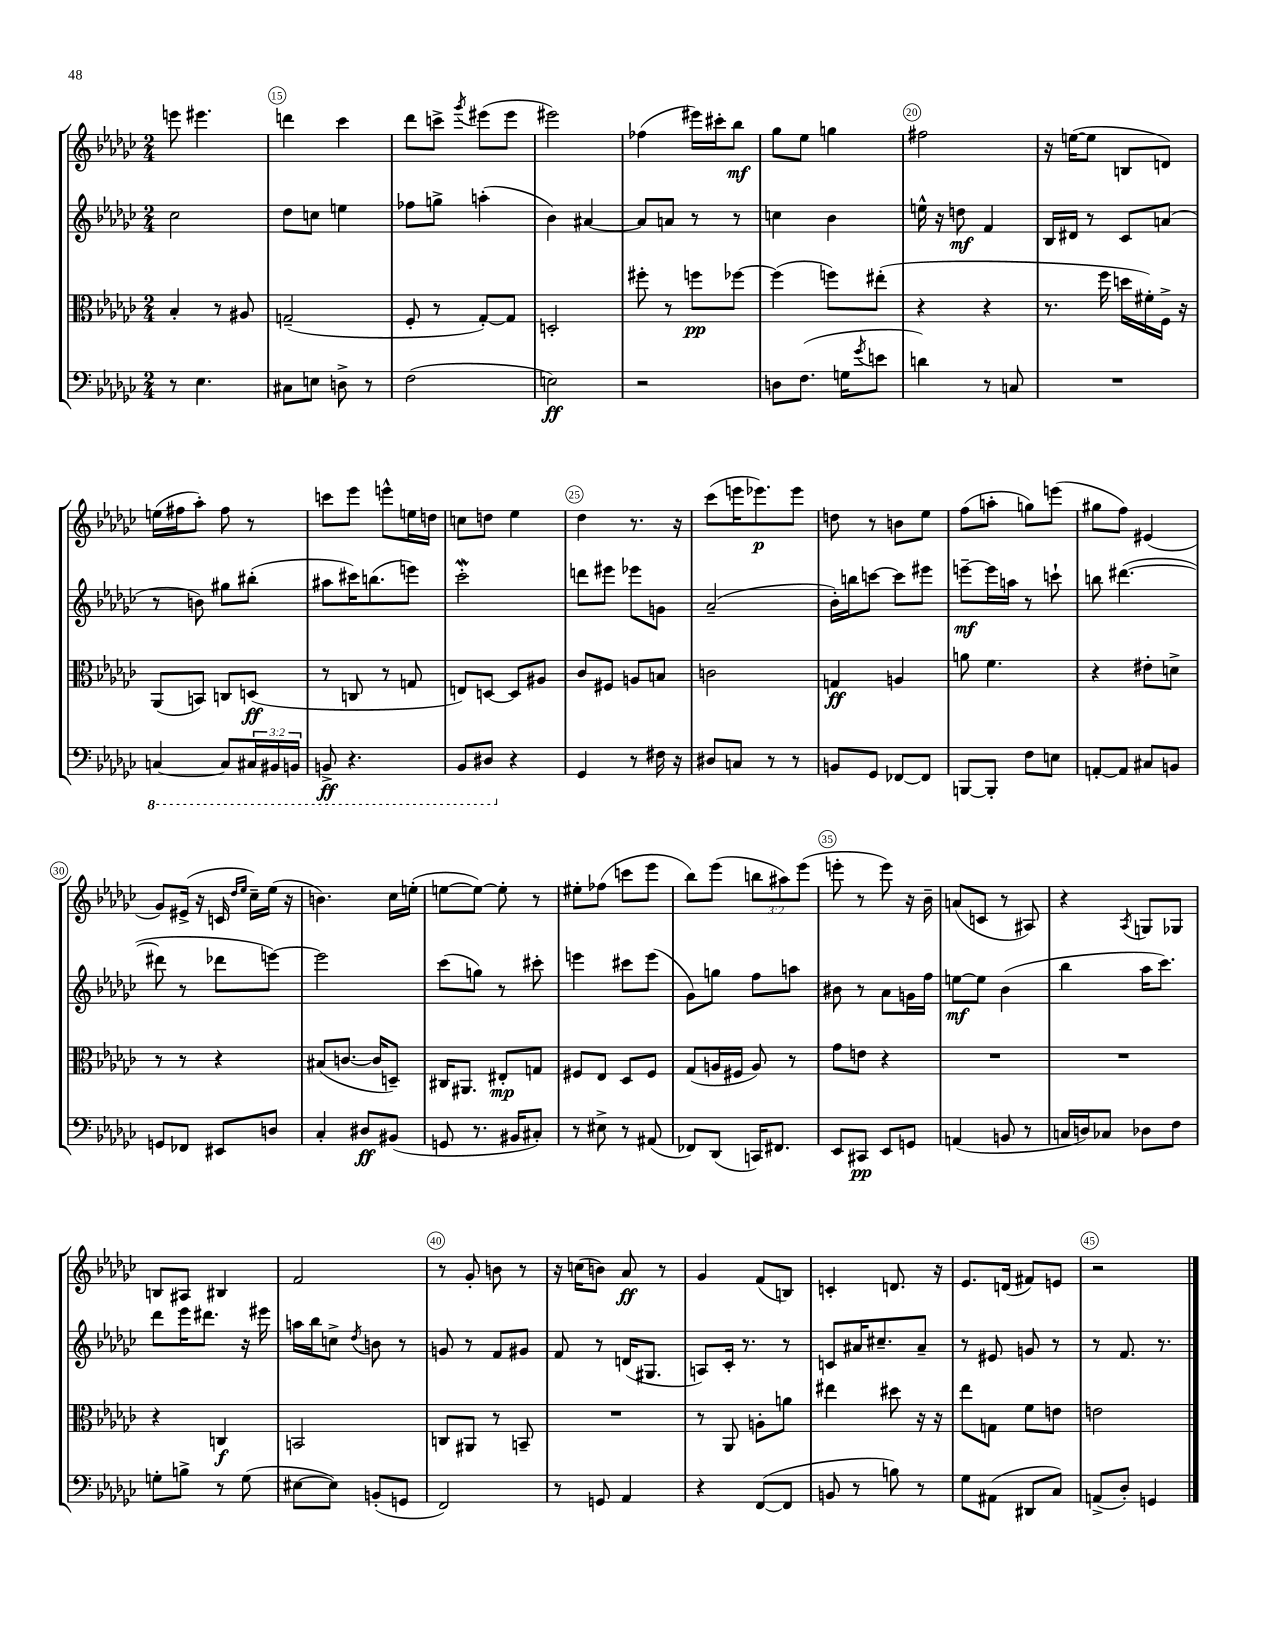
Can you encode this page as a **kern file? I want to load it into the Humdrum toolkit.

**kern	**kern	**kern	**kern
*staff4	*staff3	*staff2	*staff1
*clefF4	*clefC3	*clefG2	*clefG2
*k[b-e-a-d-g-c-]	*k[b-e-a-d-g-c-]	*k[b-e-a-d-g-c-]	*k[b-e-a-d-g-c-]
*M2/4	*M2/4	*M2/4	*M2/4
8r	4B-'	2cc-	8eee
4.E-	.	.	4.eee#
.	8r	.	.
.	8A#	.	.
=	=	=	=
8C#	(2G~	8dd-	4ddd
8E	.	8cc	.
8D^	.	4ee	4ccc-
8r	.	.	.
=	=	=	=
(2F	8F'	8ff-	8ddd-
.	8r	8gg^	8ccc^
.	.	.	8qggg-
.	[8G-')	(4aa'	(8eee#
.	8G-]	.	8eee#
=	=	=	=
2E)	2D'	4b-)	2eee#)
.	.	[4a#	.
=	=	=	=
2r	8ff#'	8a#]	(4ff-
.	8r	8a	.
.	8ff	8r	16eee#)
.	.	.	16ccc#'
.	[8ff-	8r	8bb-
=	=	=	=
8D	(4ff-]	4cc	8gg-
(8.F	.	.	8ee-
.	8ff)	4b-	4gg
16G	.	.	.
8qg-	.	.	.
8e	(8ee#'	.	.
=	=	=	=
4d)	4r	16ee^^	2ff#
.	.	16r	.
.	.	8dd	.
8r	4r	4f	.
8C	.	.	.
=	=	=	=
2r	8.r	16B-	16r
.	.	16d#	([16ee
.	.	8r	8ee]
.	16ff	.	.
.	16dd	8c-	8B
.	16f#')	.	.
.	16F^	(8a	8d)
.	16r	.	.
=	=	=	=
[4CC	(8AA-	8r	(16ee
.	.	.	16ff#
.	8BB)	8b)	8aa-')
8CC]	8C	8gg#	8ff#
24CC#	(8D	(8bb#'	8r
24BBB#	.	.	.
24BBB	.	.	.
=	=	=	=
8BBB^	8r	8aa#	8ccc
4.r	8C	16ccc#)	8eee-
.	.	(8.bb	.
.	8r	.	8eee^^
.	8G	8eee)	16ee
.	.	.	16dd
=	=	=	=
8BBB-	8E)	2ccc-'	8cc
8DD#	[8D	.	8dd
4r	8D]	.	4ee-
.	8A#	.	.
=	=	=	=
4GG-	8c-	8ddd	4dd-
.	8F#	8eee#	.
8r	8A	8eee-	8.r
16F#	8B	8g	.
16r	.	.	16r
=	=	=	=
8D#	2c	(2a-~	(8ccc-
8C	.	.	16eee
.	.	.	8.eee-)
8r	.	.	.
8r	.	.	8eee-
=	=	=	=
8BB	4G	16b-')	8dd
.	.	16bb	.
8GG-	.	[8ccc	8r
[8FF-	4A	8ccc]	8b
8FF-]	.	8eee#	8ee-
=	=	=	=
[8BBB	8a	[8eee~	(8ff
8BBB']	4.f	16eee]	8aa'
.	.	16aa	.
8F	.	8r	8gg)
8E	.	8ccc`	(8eee
=	=	=	=
[8AA'	4r	8bb	8gg#
8AA]	.	([4.ddd#	8ff)
8C#	8e#'	.	(4e#
8BB	8d^	.	.
=	=	=	=
8GG	8r	8ddd#]	8g-)
8FF-	8r	8r	(16e#^
.	.	.	16r
8EE#	4r	8ddd-	16c
.	.	.	16qqdd-
.	.	.	16qqee-
.	.	.	16cc-~)
8D	.	[8eee)	(16ee-
.	.	.	16r
=	=	=	=
4C-'	(8B#	2eee]	4.b)
.	[8.c	.	.
8D#	.	.	.
.	16c]	.	.
(8BB#	8D~)	.	16cc-
.	.	.	(16ee'
=	=	=	=
8GG	16C#	(8ccc-	[8ee
.	8.AA#	.	.
8.r	.	8gg)	8ee_)
.	8E#'	8r	8ee']
16BB#	.	.	.
8C#')	8G	8ccc#'	8r
=	=	=	=
8r	8F#	4eee	8ee#'
8E#^	8E-	.	(8ff-
8r	8D-	8ccc#	8ccc
(8AA#	8F#	(8eee	8eee-
=	=	=	=
8FF-)	(8G-	8g-)	8bb-)
(8DD-	16A	8gg	(8eee-
.	16F#	.	.
16CC)	8A)	8ff	12bb
8.FF#	.	.	.
.	.	.	12aa#)
.	8r	8aa	.
.	.	.	(12eee-
=	=	=	=
8EE-	8g-	8b#	8eee'
8CC#	8e	8r	8r
8EE-	4r	8a-	8eee)
8GG	.	16g	16r
.	.	16ff	16b-~
=	=	=	=
(4AA	2r	[8ee	(8a
.	.	8ee]	8c
8BB	.	(4b-	8r
8r	.	.	8A#)
=	=	=	=
16C	2r	4bb-	4r
16D)	.	.	.
8C-	.	.	.
.	.	.	8qA-
8D-	.	16aa-	8G
.	.	8.ccc-)	.
8F	.	.	8G-
=	=	=	=
8G'	4r	8ddd-	8B
8B^	.	16eee-	8A#
.	.	8.ddd#	.
8r	4C	.	4B#
(8G	.	16r	.
.	.	16eee#	.
=	=	=	=
[8E#	2BB	16aa	2f
.	.	16bb-	.
8E#])	.	8cc^	.
.	.	8qdd-	.
(8BB'	.	8b	.
8GG	.	8r	.
=	=	=	=
2FF)	8C	8g	8r
.	8AA#	8r	8g-'
.	8r	8f	8b
.	8BB~	8g#	8r
=	=	=	=
8r	2r	8f	16r
.	.	.	(16cc
8GG	.	8r	8b)
4AA-	.	(16d	8a-
.	.	8.G#	.
.	.	.	8r
=	=	=	=
4r	8r	8A)	4g-
.	8AA-	16c-'	.
.	.	8.r	.
([8FF	8A'	.	(8f
8FF]	8a	8r	8B)
=	=	=	=
8BB	4ee#	8c	4c'
8r	.	16a#	.
.	.	8.cc#~	.
8B)	8dd#	.	8.d
8r	16r	8a#~	.
.	16r	.	16r
=	=	=	=
8G-	8ee-	8r	8.e-
(8AA#	8G	8e#	.
.	.	.	(16d
8DD#	8f	8g	8f#)
8C-)	8e	8r	8e
=	=	=	=
(8AA^	2e	8r	2r
8D-')	.	8.f	.
4GG	.	.	.
.	.	8.r	.
==	==	==	==
*-	*-	*-	*-
